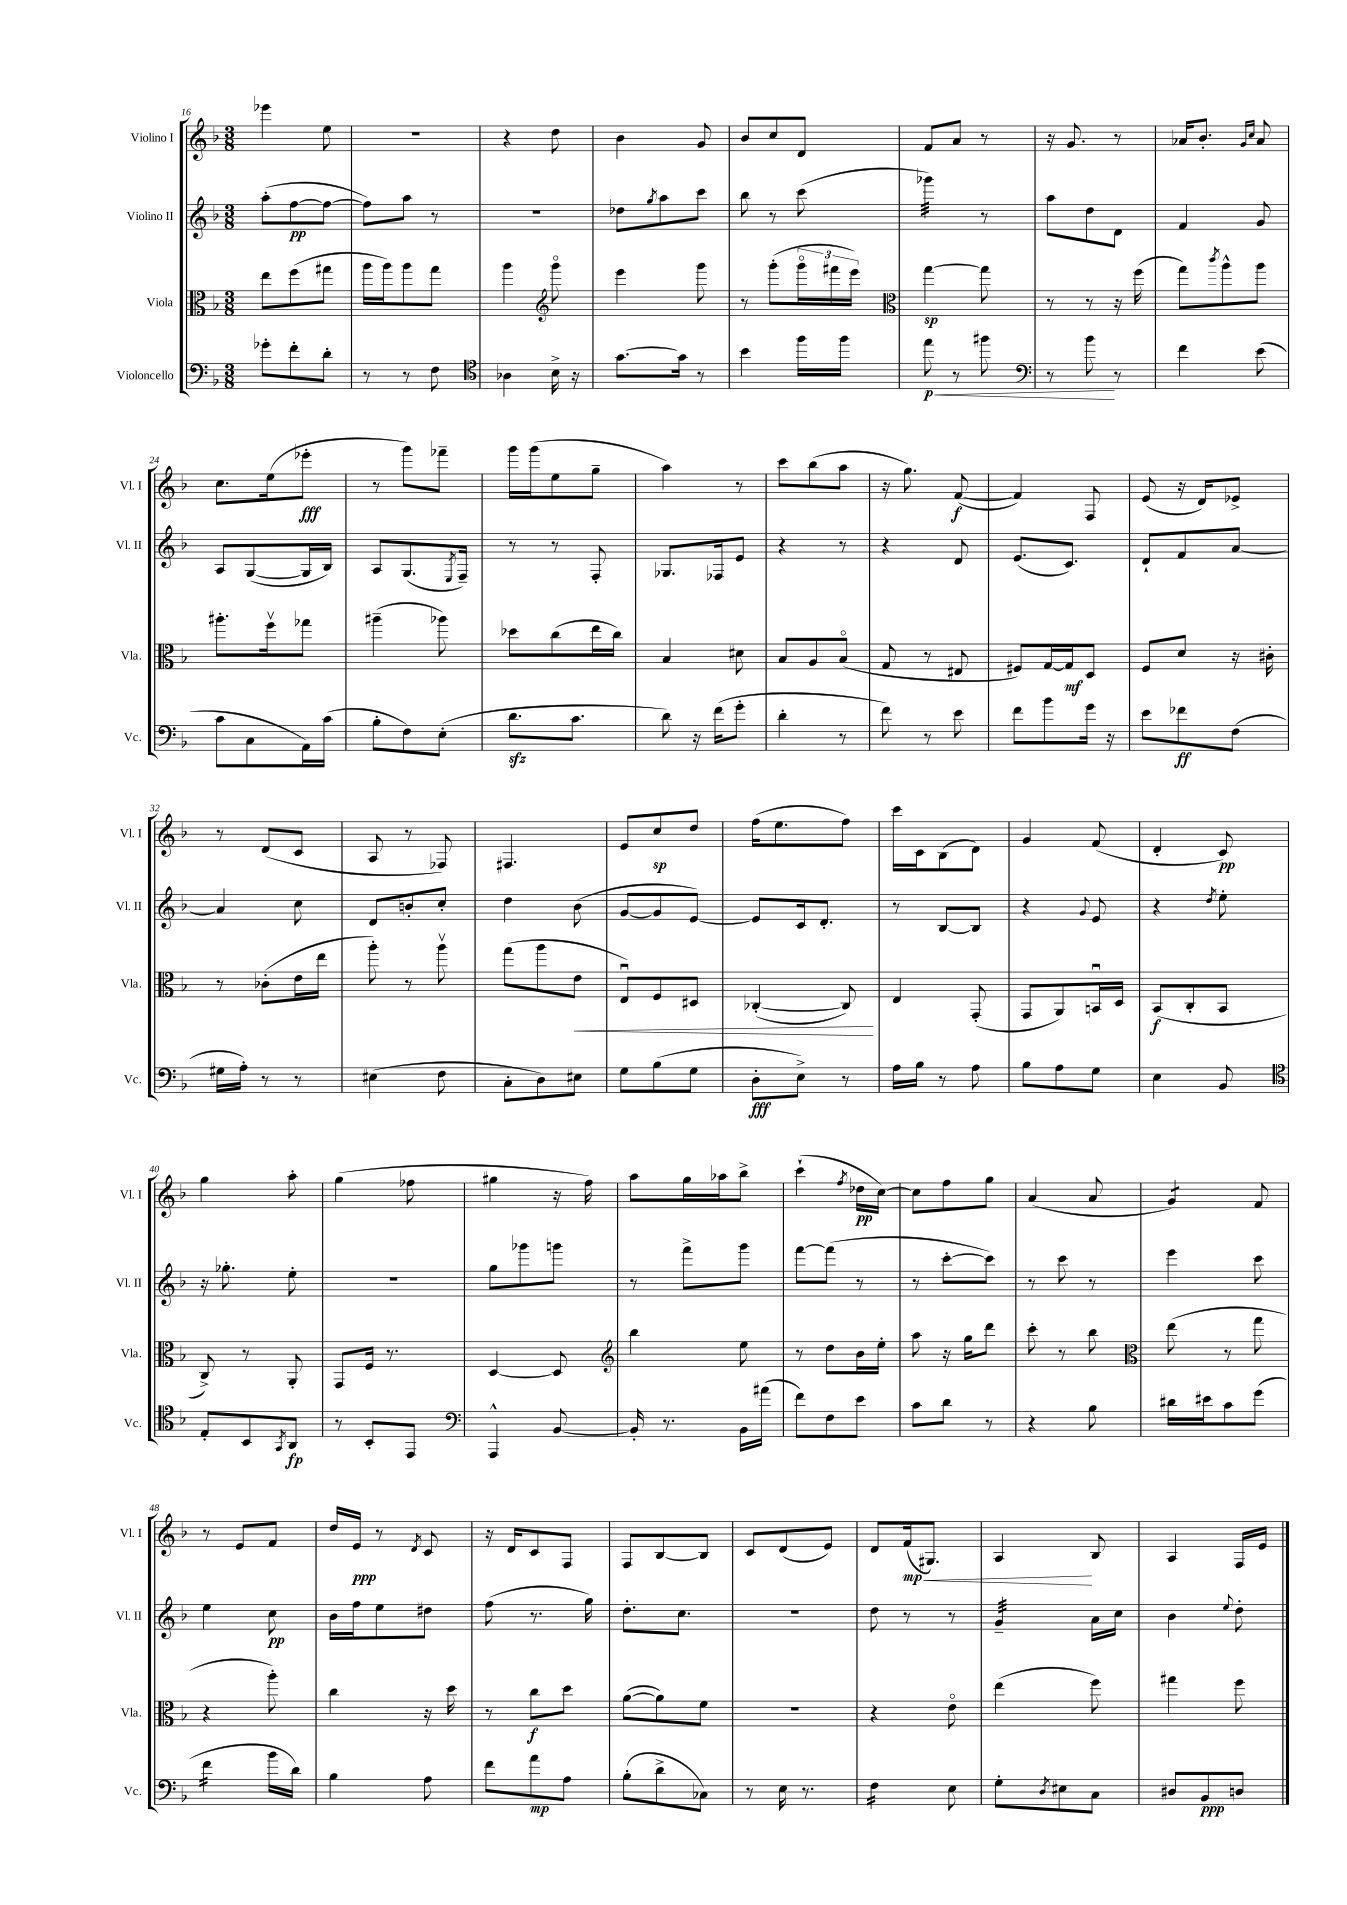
<<
\new StaffGroup <<
\new Staff = "s0" \with { instrumentName = "Violino I" shortInstrumentName = "Vl. I" } {
    \clef treble \key f \major \numericTimeSignature \time 3/8
    ees'''4 e''8 |
    R4. |
    r4 d''8 |
    bes'4 g'8 |
    bes'8 c''8 d'8 |
    f'8 a'8 r8 |
    r16 g'8. r8 |
    aes'16 bes'8.-. \grace { g'16 c''16 } aes'8 |
    c''8. e''16( ees'''8-.\fff |
    r8 g'''8) fes'''8-- |
    g'''16 g'''16( e''8 g''8-- |
    a''4) r8 |
    c'''8 bes''8( a''8 |
    r16 g''8.) f'8~\f( |
    f'4) f8 |
    e'8( r16 d'16) ees'8-> |
    r8 d'8( c'8 |
    a8 r8 fes8) |
    fis4. |
    e'8 c''8\sp d''8 |
    f''16( e''8. f''8) |
    c'''16 c'16 bes8( d'8) |
    g'4 f'8( |
    d'4-. c'8\pp) |
    g''4 a''8-. |
    g''4( fes''8 |
    gis''4 r16 f''16) |
    a''8 g''16 aes''16 bes''8-> |
    c'''4-!( \acciaccatura { f''8 } des''16\pp c''16~) |
    c''8 f''8 g''8 |
    a'4( a'8 |
    g'4:8) f'8 |
    r8 e'8 f'8 |
    d''16 e'16\ppp r8 \acciaccatura { d'8 } c'8 |
    r16 d'16 c'8 f8 |
    f8 bes8~ bes8 |
    c'8 d'8( e'8) |
    d'8 f'16\mp\<( gis8.) |
    a4\! bes8 |
    a4 f16 e'16 \bar "|." |
}
\new Staff = "s1" \with { instrumentName = "Violino II" shortInstrumentName = "Vl. II" } {
    \clef treble \key f \major \numericTimeSignature \time 3/8
    a''8-.( f''8~\pp f''8~ |
    f''8) a''8 r8 |
    R4. |
    des''8 \acciaccatura { g''8 } a''8 c'''8 |
    bes''8 r8 c'''8( |
    ges'''4:32) r8 |
    a''8 d''8 d'8 |
    f'4 g'8 |
    a8 g8~( g16 bes16) |
    a8 g8.( \acciaccatura { e8 } f16--) |
    r8 r8 f8-. |
    ges8. fes16 e'8 |
    r4 r8 |
    r4 d'8 |
    e'8.( c'8.) |
    d'8-! f'8 a'8~ |
    a'4 c''8 |
    d'8 b'8-. c''8-. |
    d''4 bes'8( |
    g'8~ g'8 e'8~) |
    e'8 c'16 d'8.-. |
    r8 bes8~ bes8 |
    r4 \appoggiatura { g'8 } e'8 |
    r4 \acciaccatura { d''8 } e''8-. |
    r16 ges''8.-. e''8-. |
    R4. |
    g''8 ges'''8 g'''8 |
    r8 f'''8-> g'''8 |
    f'''8~ f'''8( r8 |
    r8 c'''8~-. c'''8) |
    r8 c'''8 r8 |
    e'''4 c'''8 |
    e''4 c''8\pp |
    bes'16 f''16 e''8 dis''8 |
    f''8( r8. g''16) |
    d''8.-. c''8. |
    R4. |
    d''8 r8 r8 |
    g'4:32-- a'16 c''16 |
    bes'4 \appoggiatura { e''8 } d''8-. \bar "|." |
}
\new Staff = "s2" \with { instrumentName = "Viola" shortInstrumentName = "Vla." } {
    \clef alto \key f \major \numericTimeSignature \time 3/8
    e''8 f''8( gis''8 |
    a''16 a''16) a''8 g''8 |
    a''4 \clef treble g'''8\flageolet |
    e'''4 g'''8 |
    r8 g'''8-.( \tuplet 3/2 { g'''16\flageolet fis'''16 e'''16) } |
    \clef alto g''4~\sp g''8 |
    r8 r8 r16 f''16( |
    g''8) \acciaccatura { c'''8 } a''8-^ a''8 |
    ais''8.-. f''16\upbow ges''8 |
    ais''4--( aes''8) |
    des''8 c''8( e''16 c''16) |
    bes4 dis'8 |
    bes8 a8 bes8\flageolet( |
    g8 r8 eis8 |
    fis8) g16~ g16\mf d8 |
    f8 d'8 r16 cis'16-. |
    r8 ces'8-.( e'16 e''16 |
    a''8-.) r8 a''8\upbow |
    g''8( a''8 e'8\< |
    e8\downbow) f8 dis8 |
    ces4~-.( ces8\!) |
    e4 g,8-.( |
    g,8 a,8) b,16\downbow d16 |
    bes,8\f( c8-. bes,8 |
    c8->) r8 a,8-. |
    g,8 f16 r8. |
    d4~ d8 |
    \clef treble bes''4 e''8 |
    r8 d''8 bes'16 e''16-. |
    a''8 r16 g''16 d'''8 |
    c'''8-. r8 bes''8 |
    \clef alto e''8( r8 g''8 |
    r4 a''8-.) |
    c''4 r16 d''16 |
    r8 c''8\f d''8 |
    a'8~( a'8) f'8 |
    R4. |
    r4 e'8\flageolet |
    e''4( f''8) |
    gis''4 f''8 \bar "|." |
}
\new Staff = "s3" \with { instrumentName = "Violoncello" shortInstrumentName = "Vc." } {
    \clef bass \key f \major \numericTimeSignature \time 3/8
    ges'8-. f'8-. d'8-. |
    r8 r8 f8 |
    \clef tenor aes4 bes16-> r16 |
    g'8.~ g'16 r8 |
    bes'4 f''16 f''16 |
    e''8\p\< r8 fis''8 |
    \clef bass r8 bes'8\! r8 |
    f'4 e'8( |
    c'8 c8 a,16) c'16( |
    bes8-. f8) e8-.( |
    d'8.\sfz c'8. |
    d'8) r16 f'16( g'8-. |
    d'4-. r8 |
    f'8) r8 e'8 |
    f'8 bes'8 g'16 r16 |
    e'8 fes'8\ff f8( |
    gis16 a16-.) r8 r8 |
    eis4( f8 |
    c8-. d8) eis8 |
    g8 bes8( g8 |
    d8-.\fff e8->) r8 |
    a16 bes16 r8 a8 |
    bes8 a8 g8 |
    e4 bes,8 |
    \clef tenor e8-. bes,8 \acciaccatura { g,8 } a,8\fp |
    r8 bes,8-. e,8 |
    \clef bass a,,4-^ bes,8~ |
    bes,16-. r8. bes,16 ais'16( |
    f'8) f8 e'8 |
    c'8 d'8 r8 |
    r4 bes8 |
    dis'16 eis'16 c'8 g'8( |
    f'4:16 bes'16 d'16) |
    bes4 a8 |
    f'8 a'8\mp a8 |
    bes8-.( d'8-> ces8) |
    r8 e16 r8. |
    f4:16 e8 |
    g8-. \acciaccatura { d8 } eis8 c8 |
    dis8 bes,8\ppp d8 \bar "|." |
}
>>
>>
\layout { \context { \Score currentBarNumber = #16 } }
